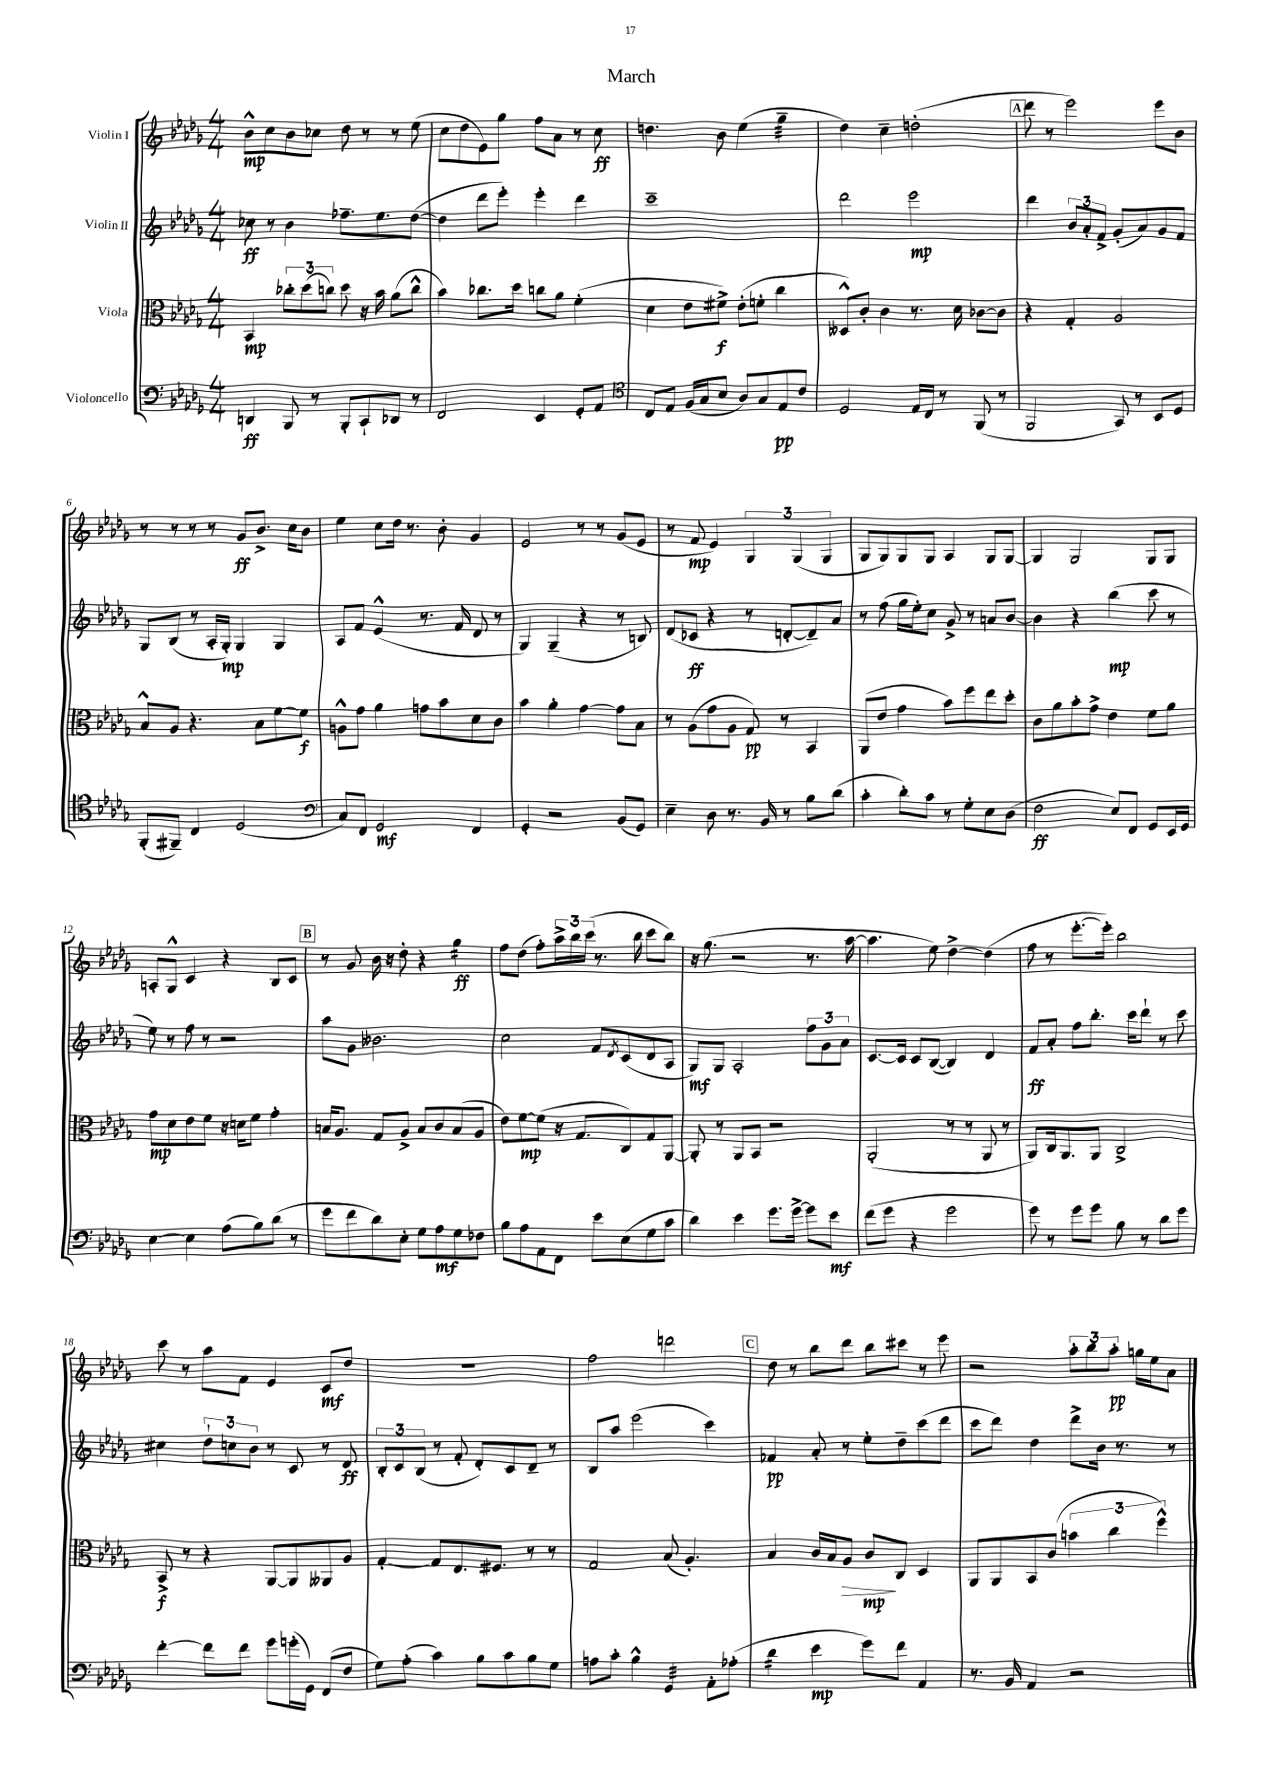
\header { title = "March" }
<<
\new StaffGroup <<
\new Staff = "s0" \with { instrumentName = "Violin I" } {
    \clef treble \key des \major \numericTimeSignature \time 4/4
    bes'8-^\mp c''8 bes'8 ces''8 des''8 r8 r8 ees''8( |
    c''8 des''8 ees'8) ges''8 f''8 aes'8 r8 c''8\ff |
    d''4. bes'8 ees''4( ges''4:32-- |
    des''4) c''4-- d''2-.( |
    \mark \markup { \box "A" } des'''8 r8 ees'''2) ees'''8 bes'8 |
    r8 r8 r8 r8 ges'8\ff bes'8.-> c''16 bes'8 |
    ees''4 c''8 des''16 r8. bes'8-. ges'4 |
    ees'2 r8 r8 ges'8( ees'8 |
    r8 f'8\mp ees'4) \tuplet 3/2 { ges4 ges4( ges4 } |
    ges8 ges8) ges8 ges8 aes4 ges8 ges8~ |
    ges4 ges2 ges8 ges8 |
    a8-. ges8-^ c'4 r4 bes8 c'8 |
    \mark \markup { \box "B" } r8 ges'8 bes'16 r16 des''8-. r4 ges''4:16\ff |
    f''8 des''8( f''8-.) \tuplet 3/2 { aes''16-> bes''16 c'''16( } r8. bes''16 c'''8 bes''8) |
    r16 ges''8.( r2 r8. aes''16~ |
    aes''4. ees''8) des''4~-> des''4( |
    f''8 r8 ees'''8.~-. ees'''16-.) bes''2 |
    c'''8 r8 aes''8 f'8 ees'4 c'8\mf des''8 |
    R1 |
    f''2 d'''2 |
    \mark \markup { \box "C" } des''8 r8 bes''8 des'''8 bes''8 cis'''8 r8 ees'''8 |
    r2 \tuplet 3/2 { aes''8-. bes''8 aes''8-.\pp } g''16 ees''16 aes'8 \bar "|." |
}
\new Staff = "s1" \with { instrumentName = "Violin II" } {
    \clef treble \key des \major \numericTimeSignature \time 4/4
    ces''8\ff r8 bes'4 fes''8.-- ees''8. des''8~( |
    des''4 des'''8 ees'''8-.) ees'''4-. des'''4 |
    c'''1-- |
    des'''2 ees'''2\mp |
    \mark \markup { \box "A" } des'''4 \tuplet 3/2 { bes'8 aes'8-. f'8-> } ges'8-.( aes'8) ges'8 f'8 |
    ges8 bes8( r8 aes16-. ges16-.\mp) ges4 ges4 |
    aes8 f'8 ees'4-^( r8. f'16 des'8 r8 |
    ges4) ges4--( r4 r8 b8) |
    des'8( ces'8\ff r4 r8 d'8~-. d'8--) aes'8 |
    r8 f''8( ges''16 ees''16-.) c''8 ges'8-> r8 a'8 bes'8~ |
    bes'4 r4 bes''4\mp( c'''8 r8 |
    ees''8) r8 f''8 r8 r2 |
    \mark \markup { \box "B" } aes''8 ges'8 beses'2. |
    c''2 f'8 \acciaccatura { des'8 } c'8( des'8 aes8 |
    ges8\mf) ges8 aes2-. \tuplet 3/2 { f''8 ges'8 aes'8 } |
    c'8.~ c'16 c'8 bes8~( bes4) des'4 |
    f'8\ff aes'8-. f''8 bes''8.-. c'''16 des'''8-! r8 c'''8 |
    cis''4 \tuplet 3/2 { des''8-! c''8 bes'8 } r8 c'8 r8 des'8\ff |
    \tuplet 3/2 { bes8-. c'8 bes8( } r8 f'8-. des'8-.) c'8 des'8-- r8 |
    bes8 aes''8 ees'''2( c'''4) |
    \mark \markup { \box "C" } fes'4\pp aes'8-. r8 ees''8-. des''8-- c'''8( des'''8 |
    c'''8 des'''8) des''4 des'''8-> bes'16 r8. r8 \bar "|." |
}
\new Staff = "s2" \with { instrumentName = "Viola" } {
    \clef alto \key des \major \numericTimeSignature \time 4/4
    bes,4\mp \tuplet 3/2 { ces''8-. des''8( c''8) } des''8 r16 bes'16 aes'8( c''8-^ |
    bes'4) ces''8. des''16 c''8 aes'8 f'4-.( |
    des'4 ees'8 fis'8->\f) ees'8-.( f'8-. c''4 |
    deses8-^) c'8-. c'4 r8. des'16 ces'8~ ces'8 |
    \mark \markup { \box "A" } r4 ges4-. aes2 |
    bes8-^ aes8 r4. bes8 f'8~ f'8\f |
    a8-^ ges'8 aes'4 g'8 bes'8 des'8 c'8 |
    bes'4 aes'4-. ges'4~ ges'8 bes8 |
    r8 aes8( ges'8 aes8 ges8\pp) r8 bes,4 |
    aes,8( ees'8 ges'4 bes'8) f''8 ees''8 des''8-. |
    c'8 aes'8 bes'8-. ges'8-> ees'4 f'8 aes'8 |
    ges'8\mp des'8 ees'8 f'8 r16 d'16 f'8 ges'4-. |
    \mark \markup { \box "B" } b16 aes8. ges8 aes8-> b8 c'8 b8( aes8 |
    ees'8) f'8~\mp f'8( r16 ges8. c8) ges8 aes,8~ |
    aes,8-. r8 aes,8 bes,8 r2 |
    aes,2-.( r8 r8 aes,8 r8 |
    aes,8) c16 aes,8. aes,8 c2-> |
    bes,8->\f r8 r4 aes,8~ aes,8 aeses,8 aes8 |
    ges4~-. ges8 ees8. fis8. r8 r8 |
    ges2 bes8( aes4.-.) |
    \mark \markup { \box "C" } bes4 c'16 bes16 aes8\> c'8\mp\! c8 des4 |
    aes,8 aes,8 bes,8 c'8( \tuplet 3/2 { b'4 c''4 f''4-^) } \bar "|." |
}
\new Staff = "s3" \with { instrumentName = "Violoncello" } {
    \clef bass \key des \major \numericTimeSignature \time 4/4
    d,4\ff bes,,8 r8 bes,,8-. c,8-! des,8 r8 |
    f,2 ees,4 ges,8-. aes,8 |
    \clef tenor c8 ees8 f16( ges16 bes8 aes8) ges8 ees8\pp c'8 |
    des2 ees16 c16 r8 f,8( r8 |
    \mark \markup { \box "A" } f,2 ges,8) r8 bes,8 des8 |
    f,8-.( fis,8--) c4 des2( |
    \clef bass c8) f,8 ges,2\mf f,4 |
    ges,4-. r2 bes,8( ges,8) |
    ees4-- des8 r8. bes,16 r8 bes8 des'8( |
    c'4-. des'8-.) c'8 r8 ges8-. ees8 des8( |
    f2\ff ees8) f,8 ges,8 ees,16 ges,16 |
    ees4~ ees4 aes8( bes8) des'8( r8 |
    \mark \markup { \box "B" } ges'8 f'8 des'8) ees8-. ges8 aes8\mf ges8 fes8 |
    bes8 aes8 aes,8 f,8 ees'8 ees8( ges8 c'8 |
    des'4) ees'4 ges'8. ges'16~-> ges'8 ees'8\mf |
    f'8( ges'8 r4 ges'2 |
    ges'8) r8 ges'8 ges'8 bes8 r8 des'8 ges'8 |
    f'4~-. f'8 f'8 ges'8 g'16-.( ges,16) f,8( f8 |
    ges8) aes8-.( c'4) bes8 c'8 bes8 ges8 |
    a8 c'8-. bes4-^ ges,4:32 aes,8-. aes8-.( |
    \mark \markup { \box "C" } des'4:16 ees'4\mp ges'8) f'8 aes,4 |
    r8. bes,16 aes,4 r2 \bar "|." |
}
>>
>>
